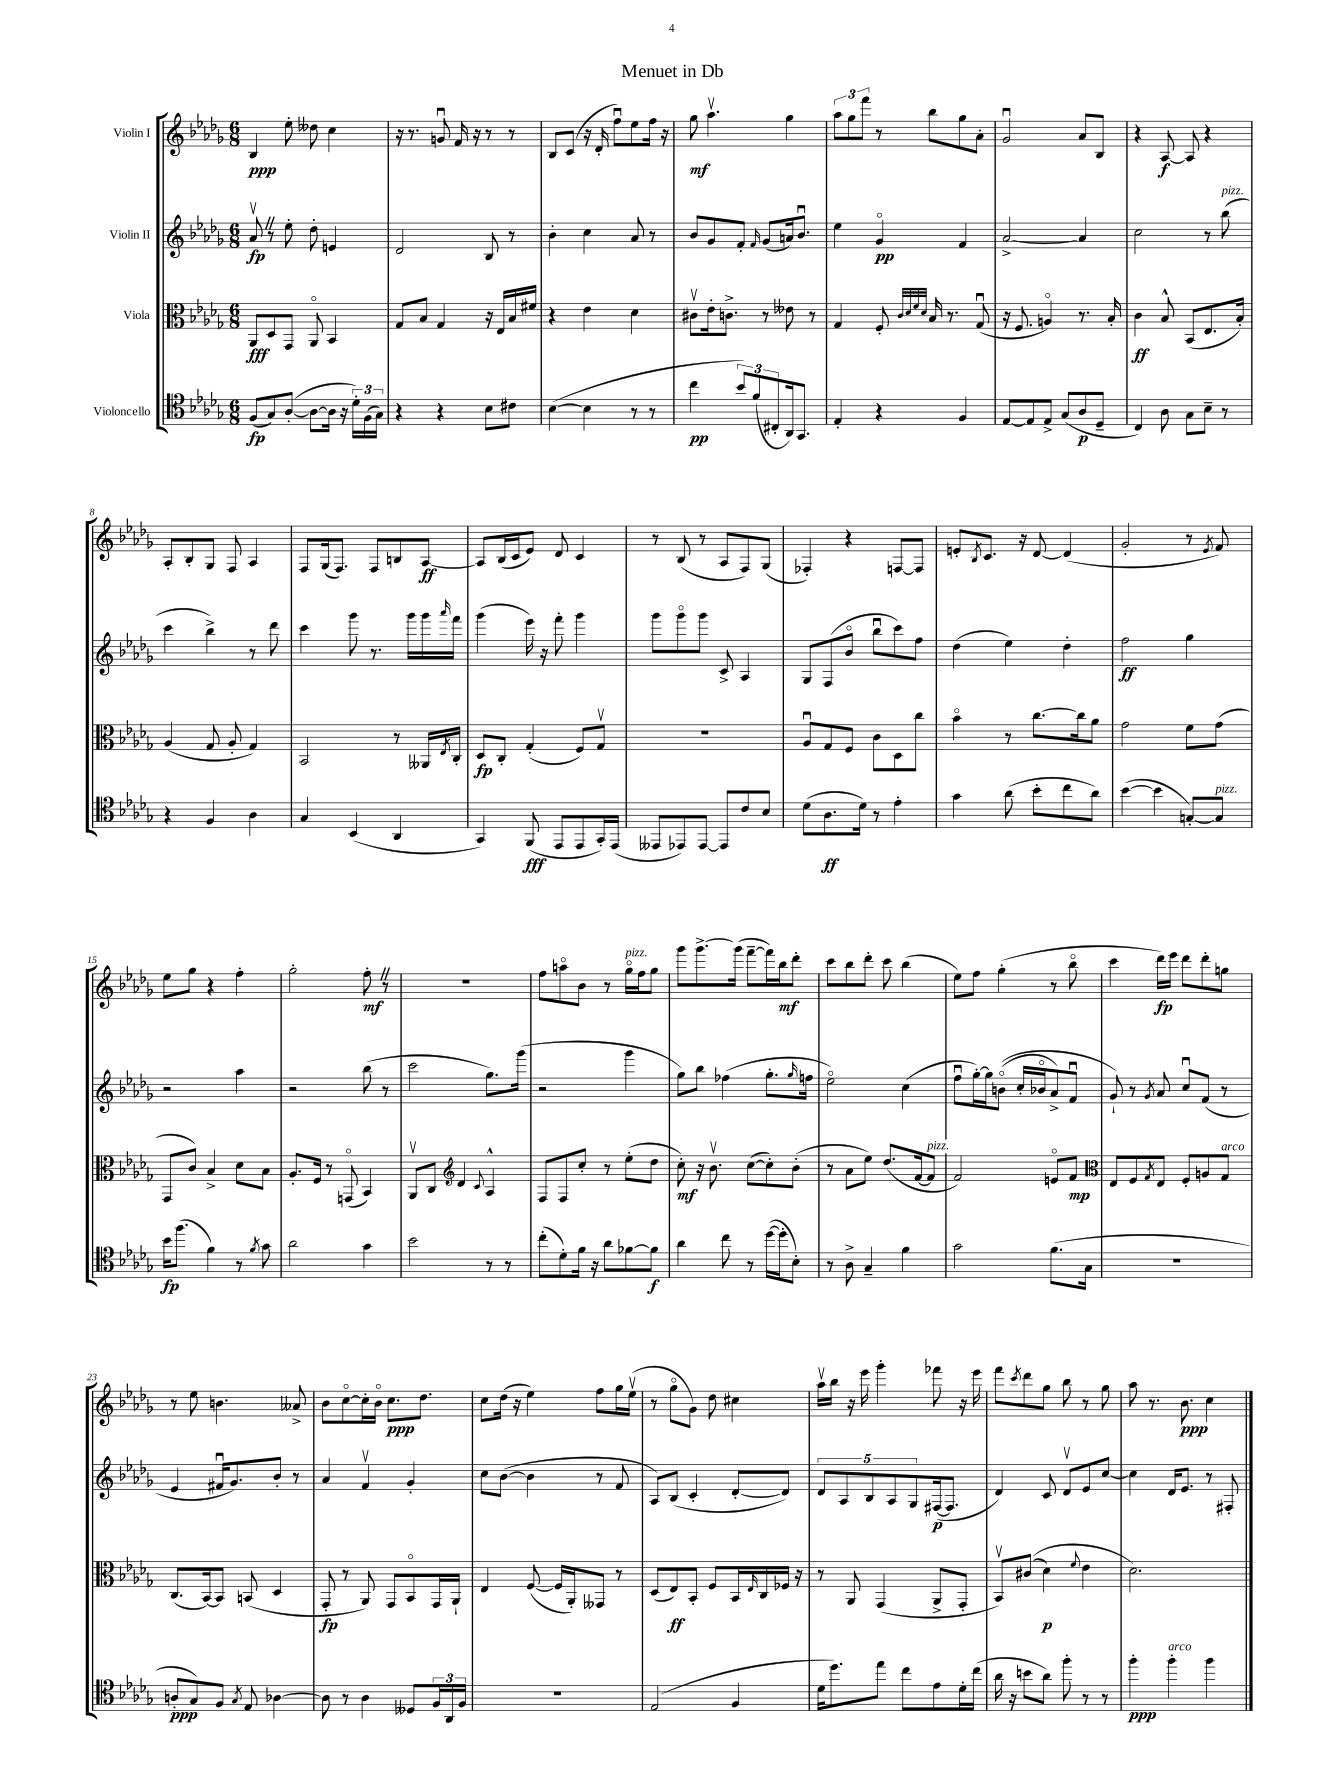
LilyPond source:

\header { title = "Menuet in Db" }
<<
\new StaffGroup <<
\new Staff = "s0" \with { instrumentName = "Violin I" } {
    \clef treble \key des \major \numericTimeSignature \time 6/8
    bes4\ppp ees''8-. deses''8 c''4 |
    r16 r8. g'8\downbow f'16 r16 r8 r8 |
    bes8 c'8( r16 des'16-. f''8\downbow) ees''8 f''16 r16 |
    ges''8\mf aes''4.\upbow ges''4 |
    \tuplet 3/2 { aes''8 ges''8 f'''8 } r8 bes''8 ges''8 aes'8-. |
    ges'2\downbow aes'8 bes8 |
    r4 aes8~\f aes8 r4 |
    aes8-. bes8-. ges8 f8 aes4 |
    f8 ges16( f8.) f8 b8 aes8~\ff |
    aes8 bes16( c'16 ees'8) des'8 c'4 |
    r8 bes8( r8 aes8 f8) ges8( |
    fes4-.) r4 f8~ f8 |
    e'8-. \acciaccatura { bes8 } c'8. r16 des'8~ des'4( |
    ges'2-. r8 \acciaccatura { ees'8 } f'8) |
    ees''8 ges''8 r4 f''4-. |
    ges''2-. f''8-.\mf \once \override BreathingSign.text = \markup { \musicglyph "scripts.caesura.straight" } \breathe r8 |
    R2. |
    f''8 a''8\flageolet bes'8 r8 ges''16\flageolet^\markup { \italic "pizz." } f''16 ges''8 |
    ges'''8 ges'''8.~-> ges'''16( f'''8~-- f'''16) bes''16\mf des'''8-. |
    c'''8 bes''8 des'''8-. c'''8 bes''4( |
    ees''8) f''8 ges''4-.( r8 bes''8\flageolet |
    c'''4 des'''16\fp) ees'''16 des'''8 des'''8-. g''8 |
    r8 ees''8 b'4. aeses'8-> |
    bes'8 c''8~\flageolet c''16-. bes'16\flageolet c''8.\ppp des''8. |
    c''8 des''16( r16 ees''4) f''8 ges''16 ees''16\upbow( |
    r8 ges''8\flageolet ges'8) des''8 cis''4 |
    aes''16\upbow bes''16 r16 ees'''16 ges'''4-. fes'''8 r16 ees'''16 |
    f'''8 \acciaccatura { c'''8 } des'''8 ges''8 bes''8 r8 ges''8 |
    aes''8 r8. bes'8.\ppp c''4 \bar "|." |
}
\new Staff = "s1" \with { instrumentName = "Violin II" } {
    \clef treble \key des \major \numericTimeSignature \time 6/8
    aes'8\upbow\fp \once \override BreathingSign.text = \markup { \musicglyph "scripts.caesura.straight" } \breathe r8 ees''8-. des''8-. e'4 |
    des'2 bes8 r8 |
    bes'4-. c''4 aes'8 r8 |
    bes'8 ges'8 f'8-. \grace { f'16 } ges'8( a'16) bes'8.\downbow |
    ees''4 ges'4\flageolet\pp f'4 |
    aes'2~-> aes'4 |
    c''2 r8 bes''8^\markup { \italic "pizz." }( |
    c'''4 bes''4->) r8 des'''8 |
    c'''4 ges'''8 r8. ges'''16 ges'''16 \grace { aes'''16 } f'''16 |
    ges'''4( ees'''16) r16 f'''8-. ges'''4 |
    ges'''8 ges'''8\flageolet ges'''8 c'8-> aes4 |
    ges8 f8( bes'8\flageolet bes''8\downbow c'''8) f''8 |
    des''4( ees''4) des''4-. |
    f''2\ff ges''4 |
    r2 aes''4 |
    r2 bes''8( r8 |
    c'''2 ges''8.) ges'''16( |
    r2 ges'''4 |
    ges''8) bes''8 fes''4( ges''8.-. \grace { ges''16 } f''16 |
    ees''2\flageolet) c''4( |
    f''8\downbow ges''16~-.) ges''16 b'8\flageolet(\( c''16-. bes'16\flageolet aes'8->) f'8\downbow |
    ges'8-!\) r8 \acciaccatura { ges'8 } aes'8 c''8\downbow f'8( r8 |
    ees'4 fis'16\downbow ges'8.) bes'8-. r8 |
    aes'4 f'4\upbow ges'4-. |
    c''8 bes'8~( bes'4 r8 f'8 |
    aes8) bes8( c'4-. des'8~-. des'8) |
    \tuplet 5/4 { des'8 aes8 bes8 aes8 ges8 } fis16~\p( fis8. |
    des'4) c'8 des'8\upbow ees'8 c''8~ |
    c''4 des'16 ees'8. r8 fis8-. \bar "|." |
}
\new Staff = "s2" \with { instrumentName = "Viola" } {
    \clef alto \key des \major \numericTimeSignature \time 6/8
    aes,8\fff des8 ges,8 aes,8\flageolet bes,4 |
    ges8 bes8 ges4 r16 ees16 bes16 fis'16 |
    r4 ees'4 des'4 |
    cis'8\upbow ees'16-. c'8.-> r8 eeses'8 r8 |
    ges4 f8-. \grace { c'32 des'32 f'32 des'32 } bes16 r8. ges8\downbow( |
    r16 f8. a4\flageolet) r8. bes16-. |
    c'4\ff bes8-^ bes,8( ees8. bes16-.) |
    aes4( ges8 aes8-. ges4) |
    bes,2 r8 aeses,16 \acciaccatura { ees8 } c16-. |
    des8\fp c8-. ges4-.( f8) ges8\upbow |
    R2. |
    aes8\downbow ges8 f8 c'8 des8 c''8 |
    bes'4\flageolet r8 c''8.~ c''16 aes'8 |
    ges'2 f'8 ges'8( |
    ges,8 c'8) bes4-> des'8 bes8 |
    aes8.-. f16 r8 g,8\flageolet( bes,4) |
    aes,8\upbow c8 \clef treble des'4 \appoggiatura { c'8 } aes4-^ |
    f8 f8 c''8-. r8 ees''8-.( des''8 |
    c''8-.\mf) r16 bes'8.\upbow c''8~( c''8-.) bes'8-.( |
    r8 aes'8 ees''8) des''8.( f'16~ f'8^\markup { \italic "pizz." } |
    f'2) e'8\flageolet f'8\mp |
    \clef alto ees8 f8 \acciaccatura { ges8 } ees8 f8-. a8 ges8^\markup { \italic "arco" } |
    c8.( bes,16~) bes,8 b,8( des4 |
    ges,8-.\fp r8 aes,8) ges,8 bes,8\flageolet ges,16 aes,16-! |
    ees4 f8~( f16 aes,16-.) geses,8 r8 |
    des8( ees8\ff) bes,8-. f8 bes,16 \grace { ees16 } c16 fes16 r16 |
    r8 aes,8 ges,4( aes,8-> ges,8-. |
    bes,8\upbow) cis'8(\( des'4\p) \appoggiatura { f'8 } ees'4 |
    des'2.\) \bar "|." |
}
\new Staff = "s3" \with { instrumentName = "Violoncello" } {
    \clef tenor \key des \major \numericTimeSignature \time 6/8
    f8\fp( ges8) aes8~-.( aes8~ aes16 r16 \tuplet 3/2 { des'16-.) f16( ges16) } |
    r4 r4 bes8 cis'8 |
    bes4~( bes4 r8 r8 |
    c''4\pp \tuplet 3/2 { bes'8) f'8( cis8-. } aes,16) ges,8. |
    ees4-. r4 f4 |
    ees8~ ees8 ees8-> ges8( aes8\p des8-- |
    c4) aes8 ges8 bes8-- r8 |
    r4 f4 aes4 |
    ges4 bes,4( aes,4 |
    ges,4) f,8\fff( ees,8 ees,8 ges,16-.) ees,16( |
    eeses,8 ees,8) ees,8~ ees,8 c'8 bes8 |
    des'8( aes8.\ff des'16) r8 ees'4-. |
    ges'4 aes'8( bes'8-. c''8 aes'8) |
    bes'4~( bes'4 g8~-.) g8^\markup { \italic "pizz." } |
    bes'16\fp f''8.( f'4) r8 \acciaccatura { f'8 } ges'8 |
    aes'2 ges'4 |
    bes'2 r8 r8 |
    c''8-.( des'8-.) f'16 r16 aes'8 fes'8~ fes'8\f |
    aes'4 c''8 r8 des''16~( des''16-. bes8-.) |
    r8 aes8-> ges4-- f'4 |
    ges'2 f'8.( ges16 |
    R2. |
    a8-.\ppp ges8) f8 \acciaccatura { ges8 } ees8 aes4~ |
    aes8 r8 aes4 deses8 \tuplet 3/2 { f16 aes,16 f16 } |
    R2. |
    ees2( f4 |
    des'16 des''8.) ees''8 c''8 ees'8 des'16-. c''16( |
    aes'16 r16 b'8 aes'8) f''8-. r8 r8 |
    f''4-.\ppp f''4-.^\markup { \italic "arco" } f''4 \bar "|." |
}
>>
>>
